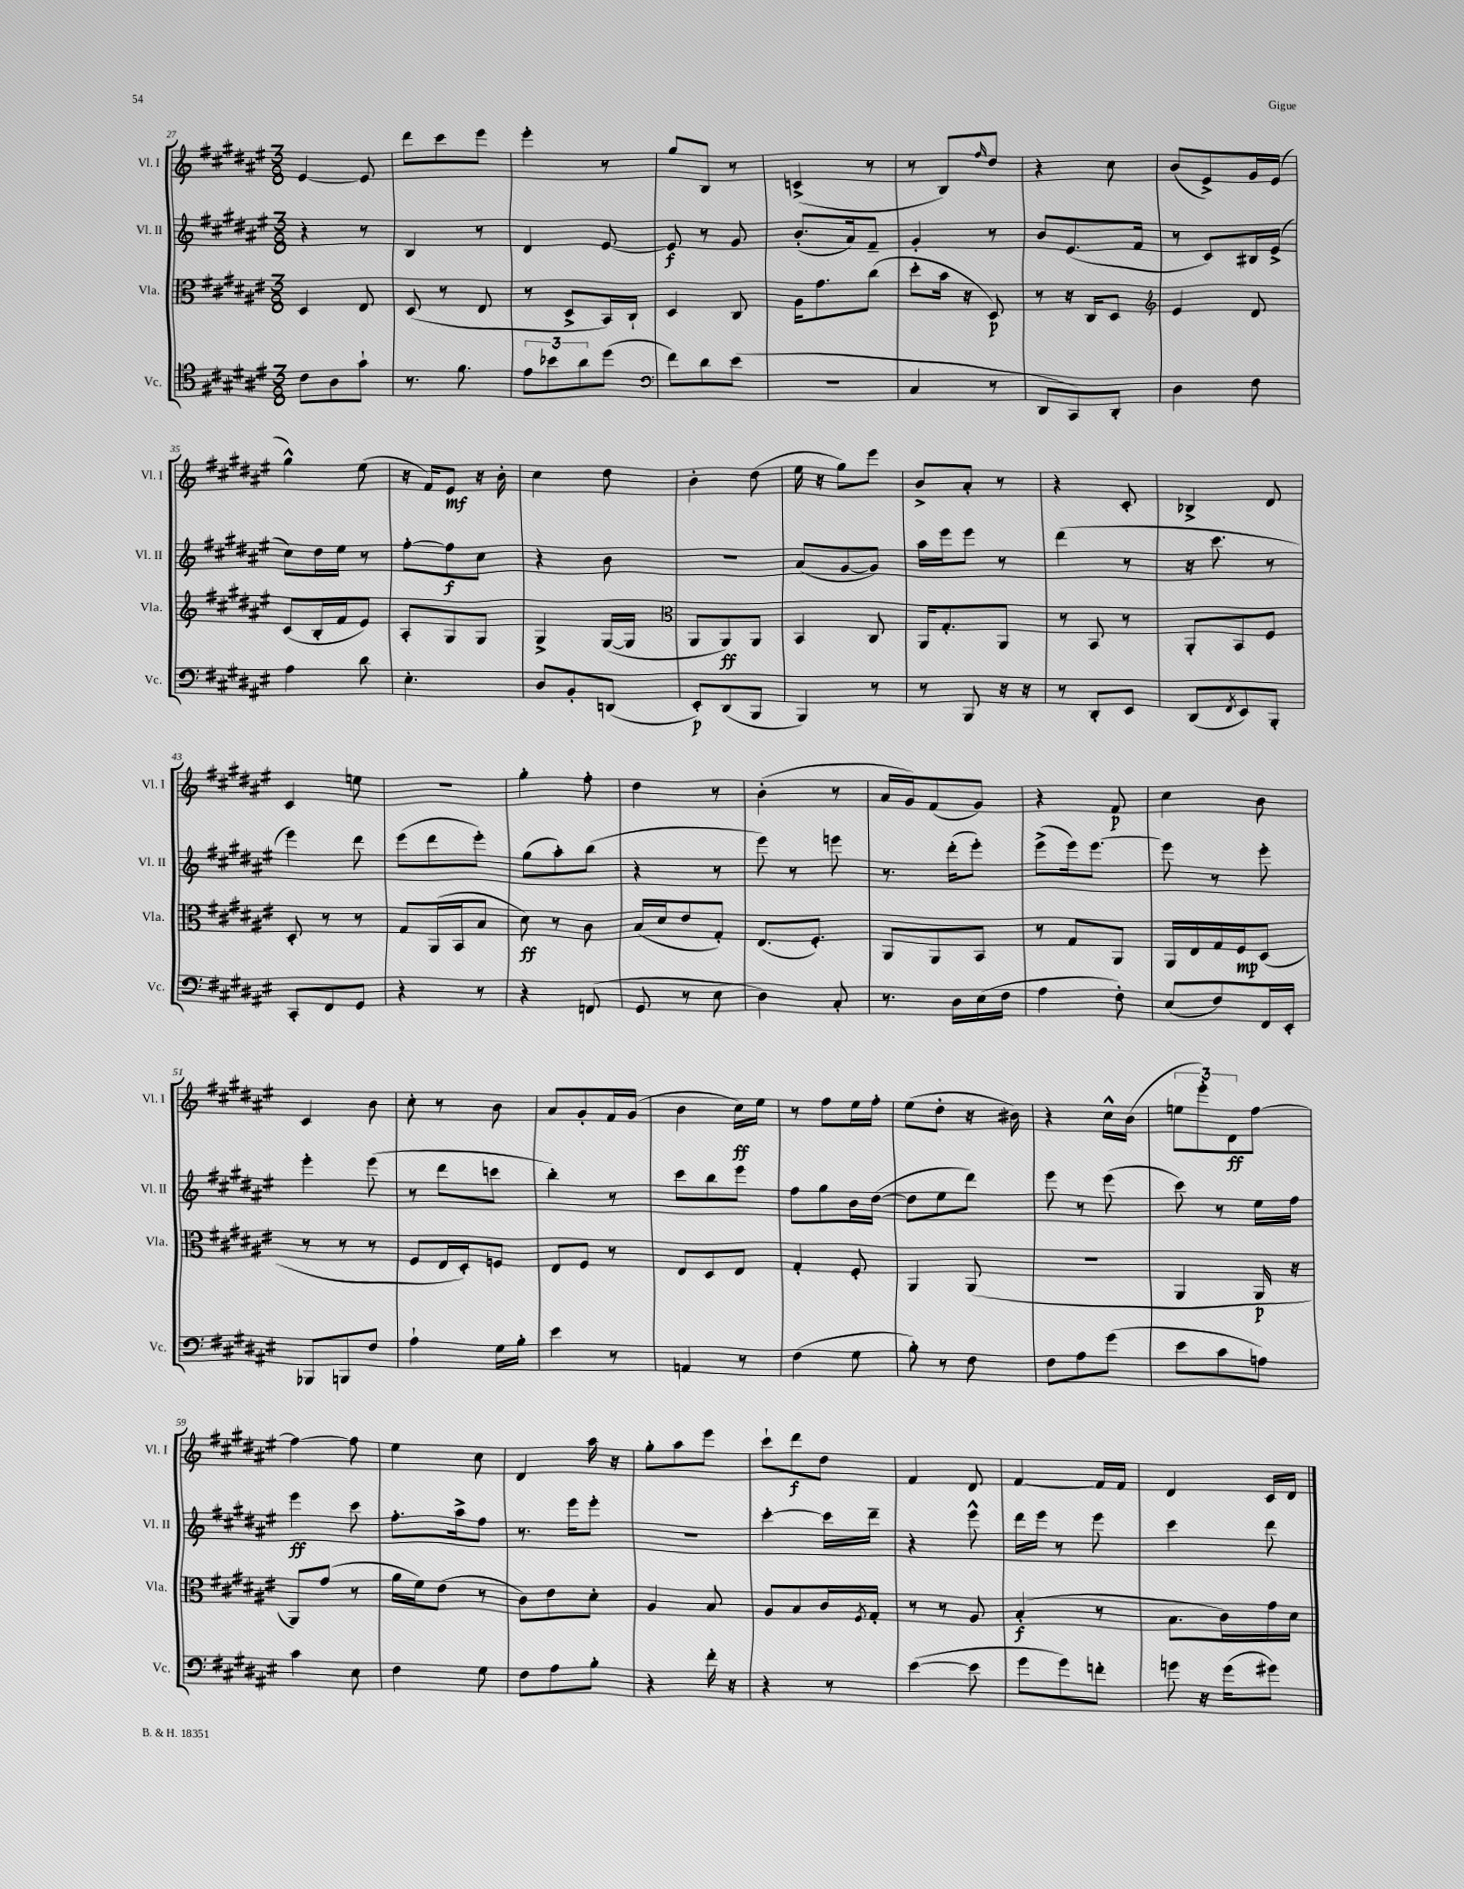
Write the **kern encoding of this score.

**kern	**kern	**kern	**kern
*staff4	*staff3	*staff2	*staff1
*clefC4	*clefC3	*clefG2	*clefG2
*k[f#c#g#d#a#e#]	*k[f#c#g#d#a#e#]	*k[f#c#g#d#a#e#]	*k[f#c#g#d#a#e#]
*M3/8	*M3/8	*M3/8	*M3/8
8c#\L	4D#/	4r	[4e#/
8A#\	.	.	.
8g#`\J	8E#/	8r	8e#/]
=	=	=	=
8.r	(8D#/	4B/	8ddd#\L
.	8r	.	8ccc#\
8.f#\	.	.	.
.	8E#/	8r	8eee#\J
=	=	=	=
12e#\L	8r	4d#/	4eee#'\
12b-\	.	.	.
.	8D#^/L	.	.
12a#\	.	.	.
(8dd#\J	16BB/L)	[8e#/	8r
.	16C#`/JJ	.	.
=	=	=	=
*clefF4	*	*	*
8f#\L)	4D#/	8e#/]	8gg#/L
8d#\	.	8r	8B/J
(8e#\J	8C#/	8g#/	8r
=	=	=	=
4.r	16A#\LK	(8.b'/L	(4c^/
.	8.g#\	.	.
.	.	16a#/k)	.
.	(8cc#\J	8f#~/J	8r
=	=	=	=
4C#/	8dd#'\L	4g#'/	8r
.	16b\Jk	.	8B/L)
.	16r	.	.
.	.	.	16qqff#/
8r	8D#/)	8r	8dd#/J
=	=	=	=
8DD#/L	8r	8b/L	4r
8CC#/)	16r	(8.e#/	.
.	16C#/LK	.	.
8DD#'/J	8D#/J	.	8cc#\
.	.	16f#/Jk	.
=	=	=	=
*	*clefG2	*	*
4D#\	4e#/	8r	(8b/L
.	.	8c#/L)	8e#^/)
8F#\	8d#/	16B#/L	16g#/L
.	.	(16e#^/JJ	(16e#/JJ
=	=	=	=
4A#\	(8c#/L	8cc#\L)	4gg#^^\)
.	16B'/L	16dd#\L	.
.	16f#/J	16ee#\JJ	.
8d#\	8e#/J)	8r	(8ee#\
=	=	=	=
4.E#'\	8A#'/L	[8ff#'\L	16r
.	.	.	16f#/LK)
.	8G#/	8ff#\]	8e#/J
.	8G#/J	8cc#\J	16r
.	.	.	16b'\
=	=	=	=
8D#/L	4G#^/	4r	4cc#\
8BB'/	.	.	.
(8DD/J	([16G#/LL	8b\	8dd#\
.	16G#/]JJ	.	.
=	=	=	=
*	*clefC3	*	*
8EE#'/L)	8AA#/L	4.r	4b'\
(8DD#/	8AA#/)	.	.
8BBB/J	8AA#/J	.	(8dd#\
=	=	=	=
4BBB/)	4BB/	(8a#/L	16ee#\
.	.	.	16r
.	.	[8g#/	8gg#\L)
8r	8C#/	8g#/]J)	8eee#\J
=	=	=	=
8r	16AA#/LK	16aa#\LL	8b^/L
.	8.G#'/	16eee#\J	.
8BBB/	.	8eee#\J	8a#'/J
16r	8AA#/J	8r	8r
16r	.	.	.
=	=	=	=
8r	8r	(4ddd#\	4r
8DD#'/L	8BB/	.	.
8EE#/J	8r	8r	8c#'/
=	=	=	=
(8DD#/L	8AA#'/L	16r	4B-^/
.	.	8.ccc#\	.
8qFF#/	.	.	.
8EE#/)	8BB/	.	.
8BBB'/J	8F#/J	8r	8d#/
=	=	=	=
8CC#'/L	8D#'/	4eee#\)	4c#/
8FF#/	8r	.	.
8GG#/J	8r	8ddd#\	8ee\
=	=	=	=
4r	8G#/L	(8eee#\L	4.r
.	(16AA#/L	8ddd#\	.
.	16BB/J	.	.
8r	8B/J	8eee#'\J)	.
=	=	=	=
4r	8d#\)	(8gg#\L	4gg#'\
.	8r	8aa#'\)	.
(8FF/	8c#\	(8bb\J	8ff#'\
=	=	=	=
8GG#/	(16B/LL	4r	4dd#\
.	16d#/J	.	.
8r	8e#/	.	.
8E#\	8G#'/J)	8r	8r
=	=	=	=
4D#\)	(8.E#/L	8eee#\)	(4b'\
.	.	8r	.
.	8.F#'/J)	.	.
8C#'/	.	8eee\	8r
=	=	=	=
8.r	8AA#/L	8.r	16a#/LL
.	.	.	16g#/J)
.	8AA#/	.	(8f#/
16D#\LL	.	(16ddd#'\LK	.
(16E#\	8BB/J	8eee#'\J)	8g#/J)
16F#\JJ	.	.	.
=	=	=	=
4A#\	8r	(8eee#^\L	4r
.	8G#/L	16eee#\k)	.
.	.	[8.eee#\J	.
8F#'\)	8AA#/J	.	8f#/
=	=	=	=
(8E#/L	16AA#/LL	8eee#\]	4cc#\
.	16E#/	.	.
8F#/)	16G#/	8r	.
.	16F#/J	.	.
16FF#/L	(8D#/J	8eee#'\	8b\
16EE#'/JJ	.	.	.
=	=	=	=
8BBB-/L	8r	4eee#'\	4c#/
8BBB/	8r	.	.
8F#/J	8r	(8eee#\	8b\
=	=	=	=
4A#`\	8F#/L	8r	8cc#'\
.	16E#/L	8ddd#\L	8r
.	16D#'/J)	.	.
16G#\LL	8F/J	8ccc\J	8b\
16B'\JJ	.	.	.
=	=	=	=
4e#\	8E#/L	4bb'\)	8a#/L
.	8F#/J	.	8g#'/
8r	8r	8r	16f#/L
.	.	.	(16g#/JJ
=	=	=	=
4AA/	8E#/L	8ccc#\L	4b\
.	8D#/	8bb\	.
8r	8E#/J	8eee#\J	16cc#\LL)
.	.	.	16ee#\JJ
=	=	=	=
(4F#\	4G#'/	8ff#\L	8r
.	.	8gg#\	8ff#\L
8G#\	8F#'/	16b\L	16ee#\L
.	.	([16dd#\JJ	16ff#'\JJ
=	=	=	=
8B'\)	4AA#/	8dd#\]L	(8ee#\L
8r	.	8ee#\	8dd#'\J
8F#\	(8AA#/	8ddd#\J)	16r
.	.	.	16b#\)
=	=	=	=
8F#\L	4.r	8eee#\	4r
8A#\	.	8r	.
(8g#\J	.	(8eee#\	16cc#^^\LL
.	.	.	(16b\JJ
=	=	=	=
8e#\L	4AA#/	8ccc#\)	12ee\L
.	.	.	12eee#'\)
8c#\	.	8r	.
.	.	.	12d#\
8A\J)	16AA#/	16ee#\LL	[8ff#\J
.	16r	16ff#\JJ	.
=	=	=	=
4c#\	8AA#/L)	4eee#\	4ff#\_
.	(8g#/J	.	.
8E#\	8r	8ccc#\	8ff#\]
=	=	=	=
4F#\	16a#\LL	8.ff#'\L	4ee#\
.	16f#\J)	.	.
.	(8e#\J	.	.
.	.	16aa#^\k	.
8G#\	8r	8ff#\J	8cc#\
=	=	=	=
8F#\L	8c#\L)	8.r	4d#/
8A#\	8e#\	.	.
.	.	16eee#\LK	.
8B'\J	8d#'\J	8eee#'\J	16aa#\
.	.	.	16r
=	=	=	=
4r	4A#/	4.r	8gg#'\L
.	.	.	8aa#\
16f#'\	8B/	.	8eee#\J
16r	.	.	.
=	=	=	=
4r	8A#/L	[4ccc#'\	8ccc#`\L
.	8B/	.	8ddd#\
8r	16c#/L	16ccc#\]LL	8dd#\J
.	8qF#/	.	.
.	16G#'/JJ	16ddd#~\JJ	.
=	=	=	=
([4e#\	8r	4r	4f#/
.	8r	.	.
8e#\]	8A#/	8eee#^^\	8d#/
=	=	=	=
8g#\L	(4B'/	16ddd#\LL	[4f#/
.	.	16eee#\JJ	.
8g#\)	.	8r	.
8f'\J	8r	8eee#\	16f#/]LL
.	.	.	16f#/JJ
=	=	=	=
8g\	8.B\L	4ccc#\	4d#/
16r	.	.	.
(16g\LK	16c#\L)	.	.
8g#\J)	16g#\	8ddd#\	16c#/LL
.	16d#\JJ	.	16d#/JJ
==	==	==	==
*-	*-	*-	*-
